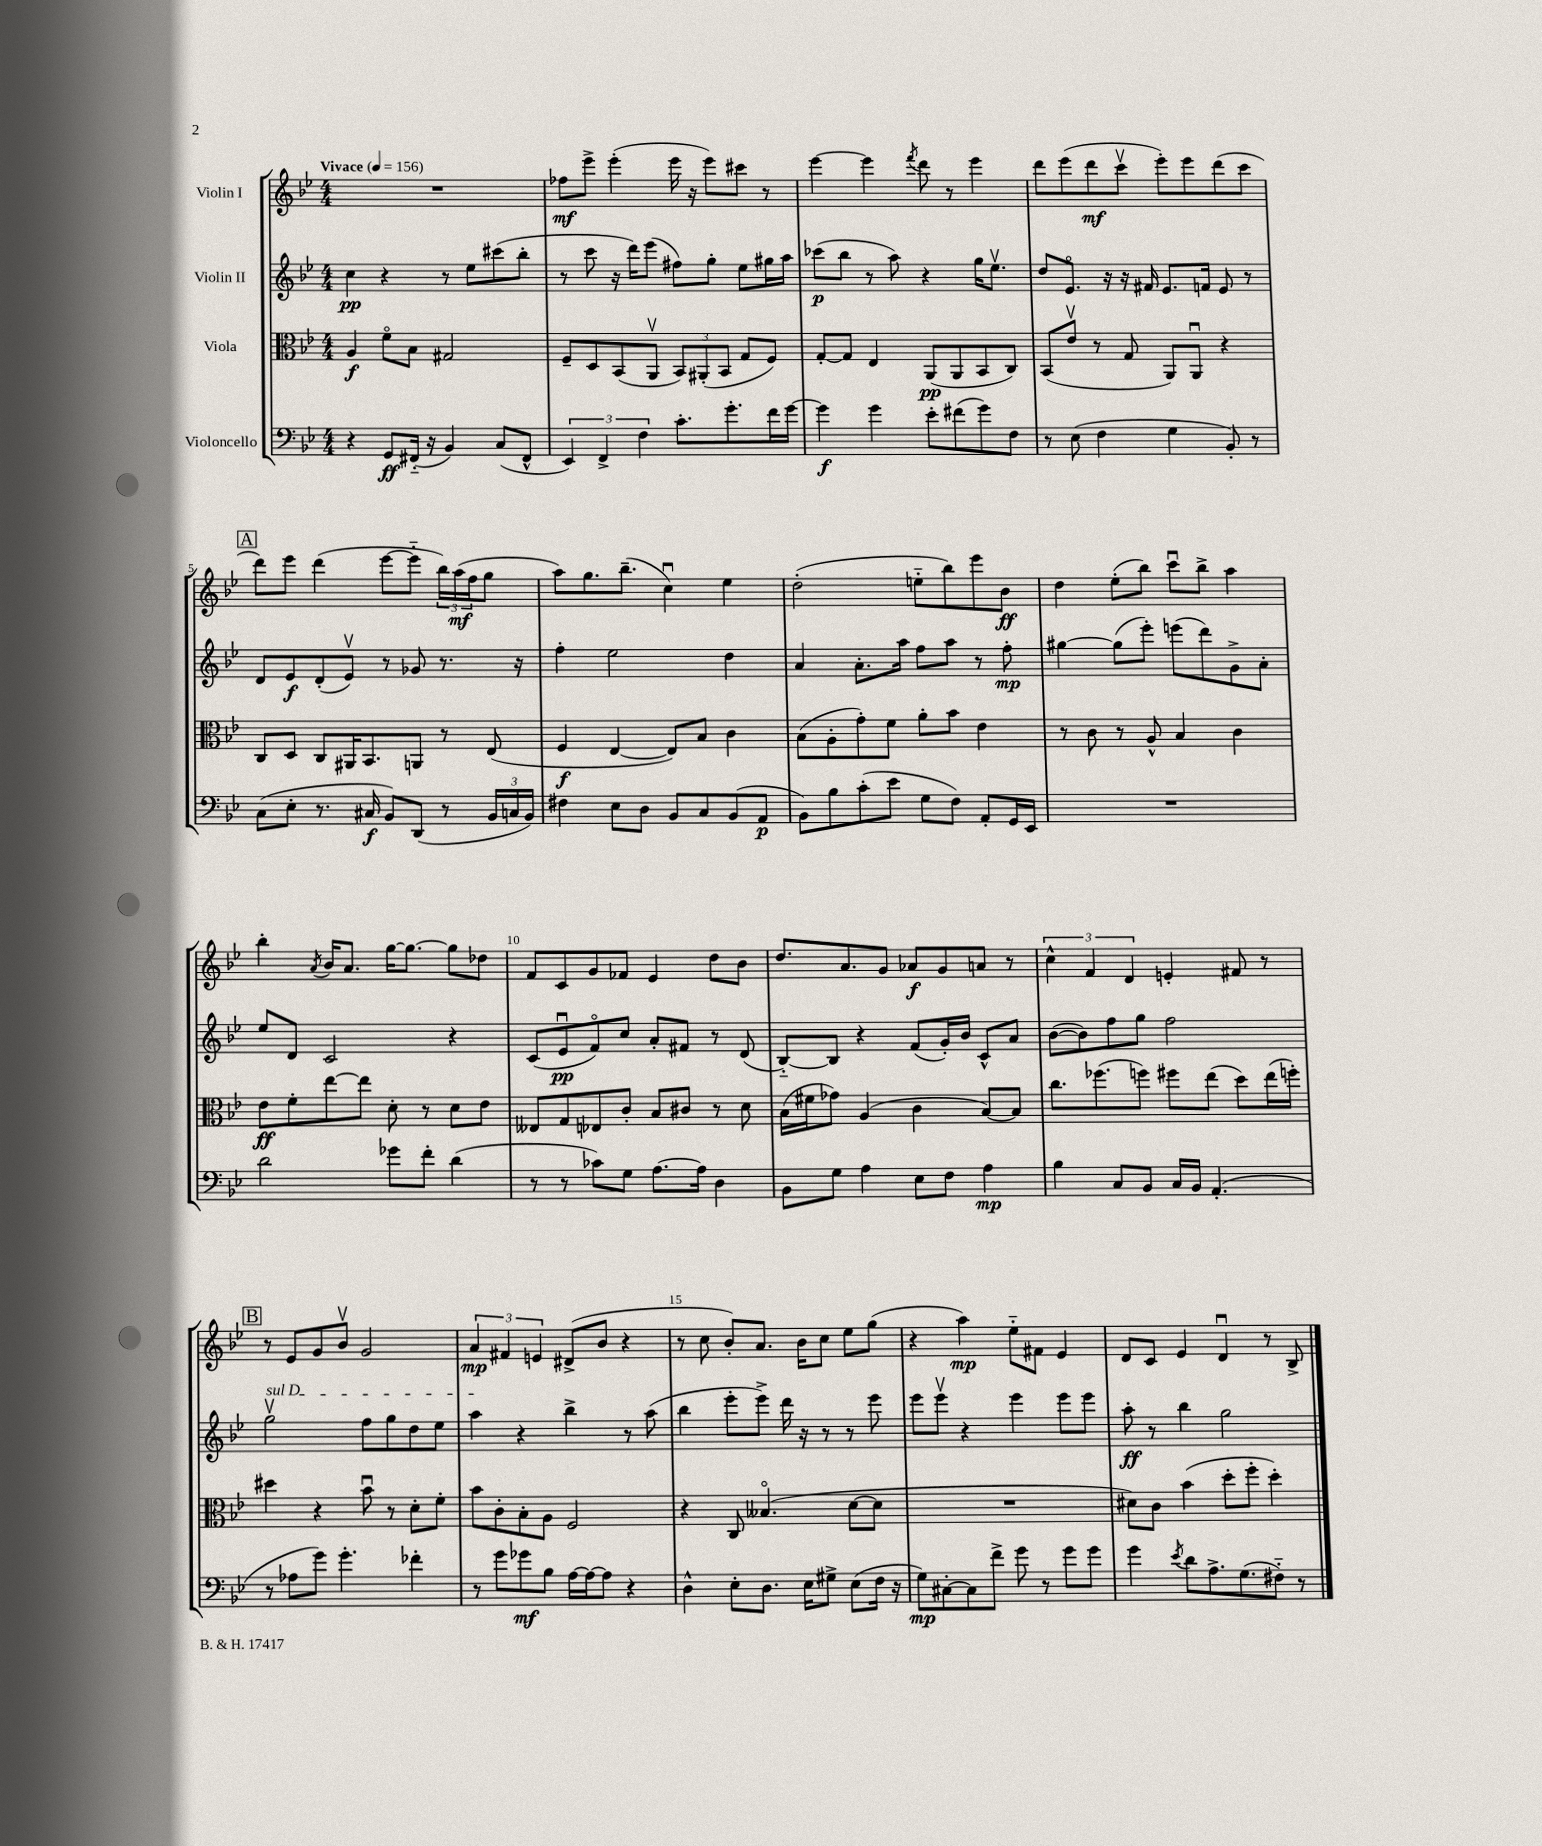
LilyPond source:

<<
\new StaffGroup <<
\new Staff = "s0" \with { instrumentName = "Violin I" } {
    \clef treble \key bes \major \numericTimeSignature \time 4/4 \tempo "Vivace" 4 = 156
    R1 |
    fes''8\mf ees'''8-> ees'''4-.( ees'''16 r16 ees'''8) cis'''8 r8 |
    ees'''4~ ees'''4 \acciaccatura { f'''8 } d'''8 r8 ees'''4 |
    d'''8 ees'''8( d'''8\mf c'''8\upbow ees'''8-.) ees'''8 d'''8( c'''8 |
    \mark \markup { \box "A" } d'''8) ees'''8 d'''4( ees'''8~ ees'''8-_ \tuplet 3/2 { bes''16) a''16\mf( f''16 } g''8 |
    a''8) g''8. bes''8.--( c''4\downbow) ees''4 |
    d''2-.( e''8-_ bes''8) ees'''8 bes'8\ff |
    d''4 ees''8-.( bes''8) c'''8\downbow bes''8-> a''4 |
    bes''4-. \acciaccatura { a'8 } bes'16 a'8. g''16~ g''8.~ g''8 des''8 |
    f'8 c'8 g'8 fes'8 ees'4 d''8 bes'8 |
    d''8. a'8. g'8 aes'8\f g'8 a'8 r8 |
    \tuplet 3/2 { c''4-^ f'4 d'4 } e'4-. fis'8 r8 |
    \mark \markup { \box "B" } r8 ees'8 g'8 bes'8\upbow g'2 |
    \tuplet 3/2 { a'4\mp fis'4 e'4 } dis'8->( bes'8 r4 |
    r8 c''8 bes'8-.) a'8. bes'16 c''8 ees''8 g''8( |
    r4 a''4\mp) ees''8-_ fis'8 ees'4 |
    d'8 c'8 ees'4 d'4\downbow r8 bes8-> \bar "|." |
}
\new Staff = "s1" \with { instrumentName = "Violin II" } {
    \clef treble \key bes \major \numericTimeSignature \time 4/4
    c''4\pp r4 r8 ees''8 cis'''8( bes''8-. |
    r8 c'''8 r16 d'''16) ees'''8( fis''8) g''8-. ees''8 gis''16 a''16 |
    ces'''8\p( bes''8 r8 a''8) r4 g''16 ees''8.\upbow |
    d''8 ees'8.\flageolet r16 r16 fis'16 ees'8. f'16 ees'8 r8 |
    \mark \markup { \box "A" } d'8 ees'8\f d'8-.( ees'8\upbow) r8 ges'8 r8. r16 |
    f''4-. ees''2 d''4 |
    a'4 a'8.-. a''16 f''8 a''8 r8 f''8-.\mp |
    gis''4~ gis''8( ees'''8-.) e'''8( d'''8) g'8-> a'8-. |
    ees''8 d'8 c'2 r4 |
    c'8( ees'8\downbow\pp f'8\flageolet) c''8 a'8-. fis'8 r8 d'8( |
    bes8~-_) bes8 r4 f'8( g'16-.) bes'16 c'8-^ a'8 |
    bes'8~( bes'8) f''8 g''8 f''2 |
    \mark \markup { \box "B" } \once \override TextSpanner.bound-details.left.text = \markup { \italic "sul D" } g''2\upbow\startTextSpan f''8 g''8 d''8 ees''8 |
    a''4\stopTextSpan r4 bes''4-> r8 a''8( |
    bes''4 ees'''8-. ees'''8->) d'''16 r16 r8 r8 ees'''8 |
    ees'''8 ees'''8\upbow r4 ees'''4 ees'''8 ees'''8 |
    a''8-.\ff r8 bes''4 g''2 \bar "|." |
}
\new Staff = "s2" \with { instrumentName = "Viola" } {
    \clef alto \key bes \major \numericTimeSignature \time 4/4
    a4\f f'8\flageolet bes8 gis2 |
    f8-- d8 bes,8( a,8\upbow \tuplet 3/2 { bes,8) ais,8-.( bes,8 } g8 f8) |
    g8~-. g8 ees4 a,8\pp( a,8 bes,8 c8) |
    bes,8( ees'8\upbow r8 g8 a,8) a,8\downbow r4 |
    \mark \markup { \box "A" } c8 d8 c8 ais,16 bes,8. a,8 r8 ees8( |
    f4\f ees4~ ees8) bes8 c'4 |
    bes8( a8-. g'8-.) f'8 a'8-. bes'8 ees'4 |
    r8 c'8 r8 a8-^ bes4 c'4 |
    ees'8\ff f'8-. ees''8~ ees''8 d'8-. r8 d'8 ees'8 |
    eeses8 g8 ees8 c'8-. bes8 cis'8 r8 d'8 |
    bes16( fis'16 ges'8) a4( c'4 bes8~) bes8 |
    c''8. fes''8.( f''8) fis''8 ees''8( d''8) ees''16( f''16-.) |
    \mark \markup { \box "B" } dis''4 r4 bes'8\downbow r8 d'8-. f'8-. |
    bes'8 c'8-. bes8-. a8 f2 |
    r4 c8 beses4.\flageolet( d'8~ d'8 |
    R1 |
    dis'8) c'8 bes'4( d''8-. f''8-. d''4-.) \bar "|." |
}
\new Staff = "s3" \with { instrumentName = "Violoncello" } {
    \clef bass \key bes \major \numericTimeSignature \time 4/4
    r4 g,8\ff fis,16-_( r16 bes,4) c8( fis,8-^ |
    \tuplet 3/2 { ees,4) f,4-> f4 } c'8.-. g'8.-. f'16 g'16~ |
    g'4\f g'4 ees'8-. fis'8( g'8) f8 |
    r8 ees8( f4 g4 bes,8-.) r8 |
    \mark \markup { \box "A" } c8( ees8-. r8. cis16\f bes,8) d,8( r8 \tuplet 3/2 { bes,16 c16 bes,16) } |
    fis4 ees8 d8 bes,8 c8 bes,8( a,8\p |
    bes,8) bes8 c'8-.( ees'8 g8 f8) a,8-. g,16 ees,16 |
    R1 |
    d'2 ges'8 f'8-. d'4( |
    r8 r8 ces'8) g8 a8.~ a16 d4 |
    bes,8 g8 a4 ees8 f8 a4\mp |
    bes4 c8 bes,8 c16 bes,16 a,4.-.( |
    \mark \markup { \box "B" } r8 aes8 g'8) g'4.-. fes'4-. |
    r8 g'8 ges'8\mf bes8 a16~ a16~ a8 r4 |
    d4-^ ees8-. d8. ees16 gis8-> ees8( f16 r16 |
    g8\mp) cis8~-. cis8 f'8-> g'8 r8 g'8 g'8 |
    g'4 \acciaccatura { ees'8 } d'8 a8.-> g8.( fis8-_) r8 \bar "|." |
}
>>
>>
\layout { \context { \Score \override BarNumber.break-visibility = ##(#f #t #t) barNumberVisibility = #(every-nth-bar-number-visible 5) } }
